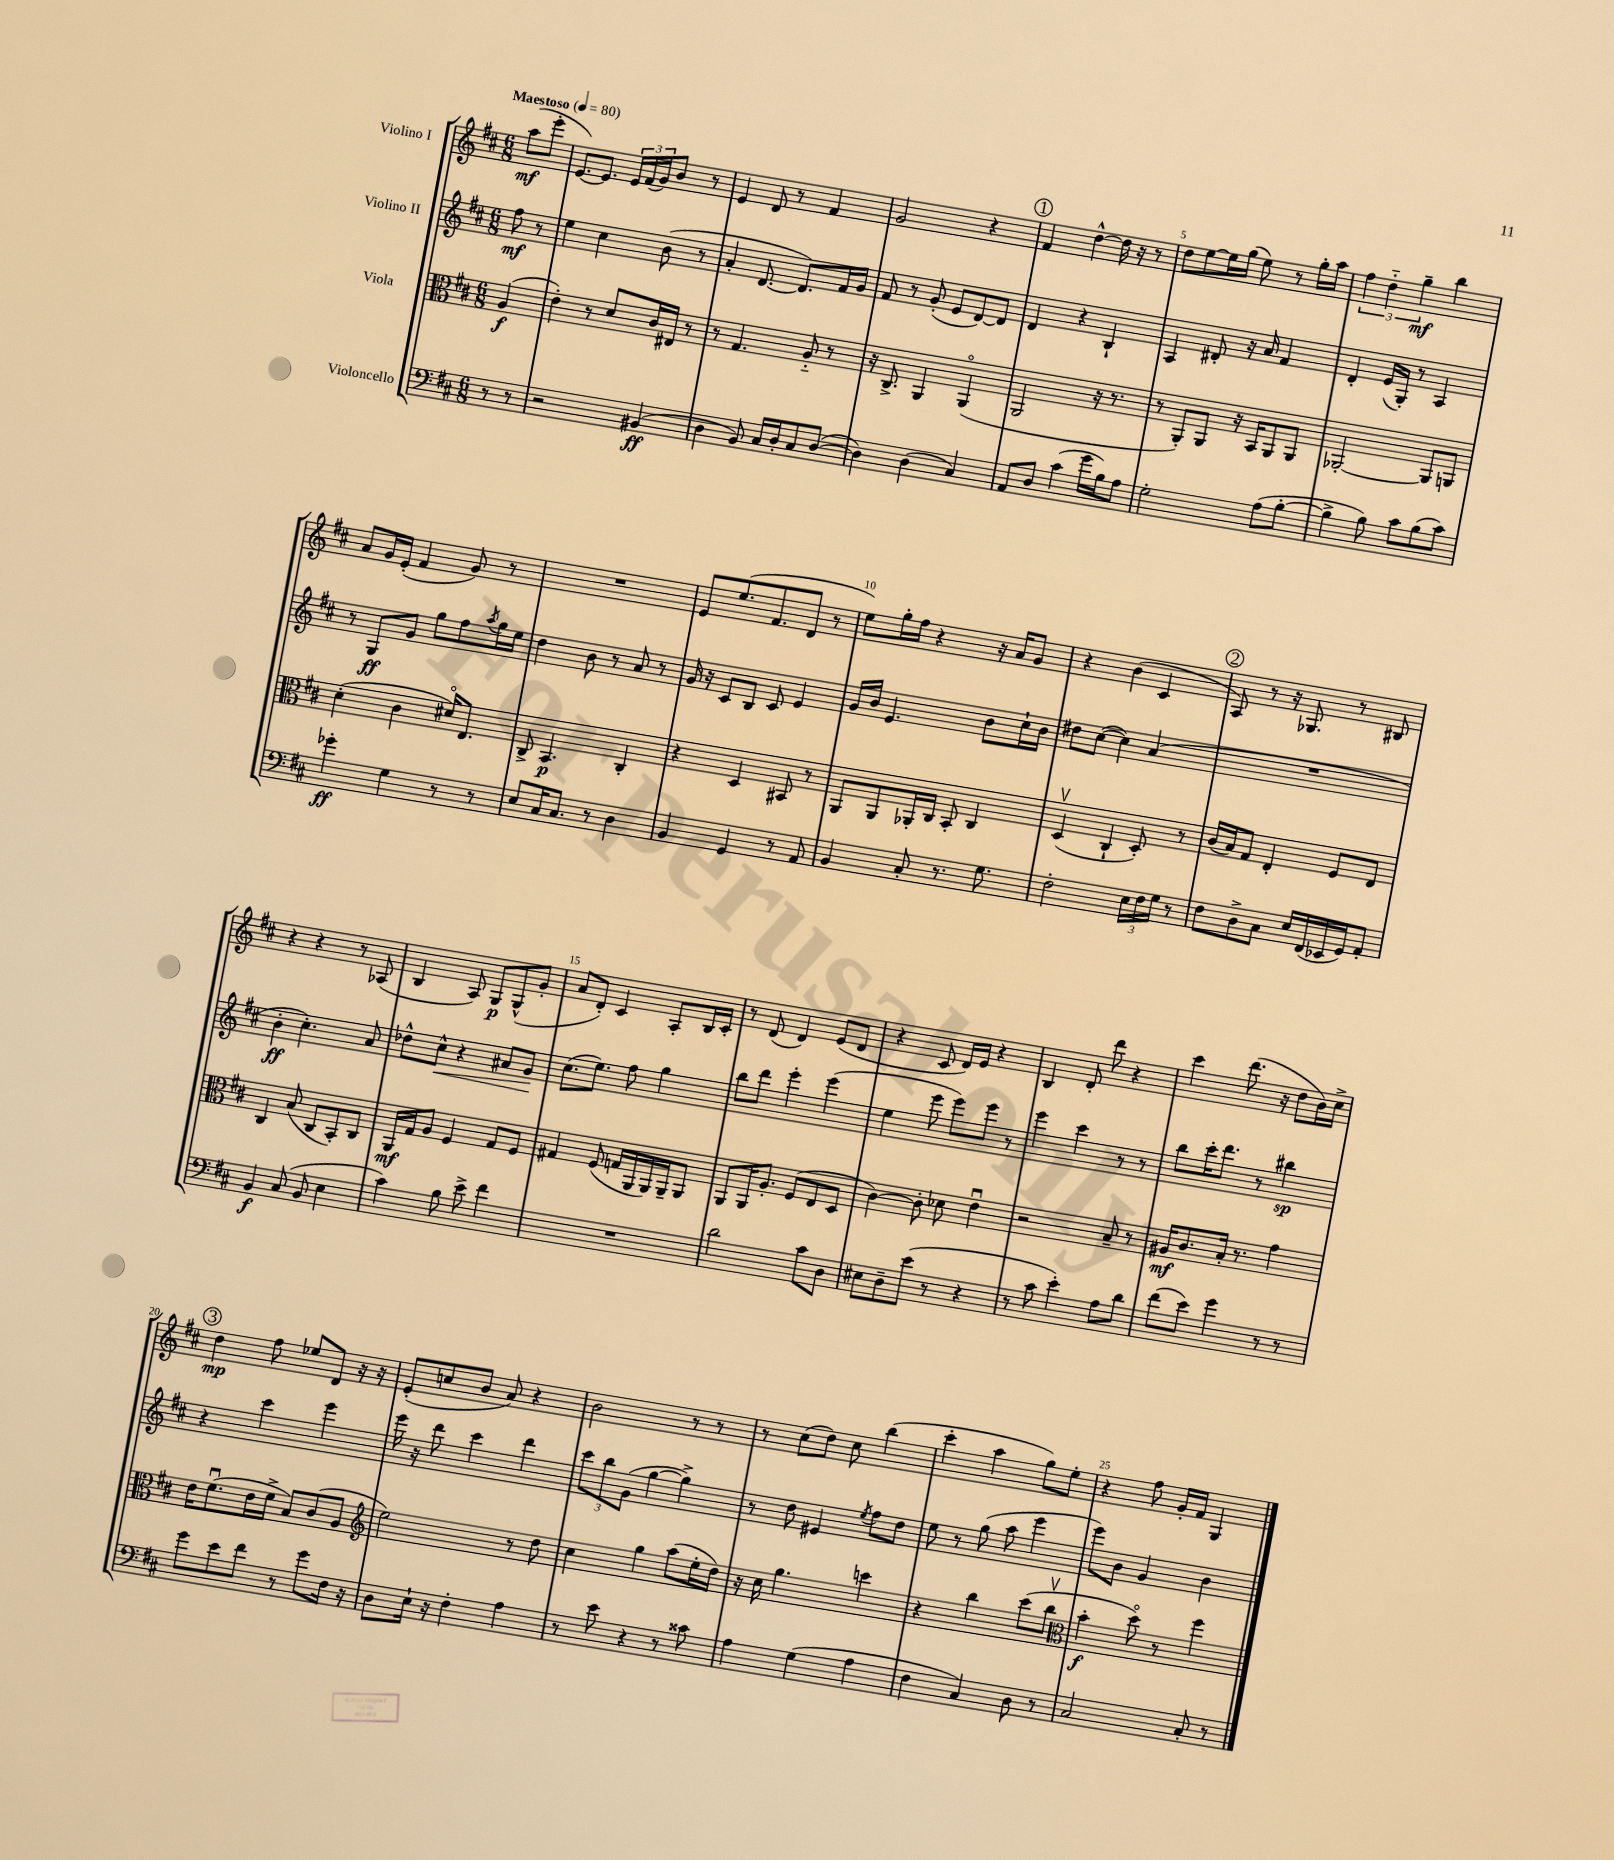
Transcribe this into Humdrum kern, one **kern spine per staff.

**kern	**kern	**kern	**kern
*staff4	*staff3	*staff2	*staff1
*clefF4	*clefC3	*clefG2	*clefG2
*k[f#c#]	*k[f#c#]	*k[f#c#]	*k[f#c#]
*M6/8	*M6/8	*M6/8	*M6/8
*MM80	*MM80	*MM80	*MM80
8r	(4A	8ff#	(8aa
8r	.	8r	8eee'
=	=	=	=
2r	4e')	4ee	[8.e)
.	.	.	8.e]
.	8r	4cc#	.
.	8d	.	24e
.	.	.	(24f#
.	.	.	24g)
(4BB#	16c#	(8b	8b
.	16E#	.	.
.	8r	8r	8r
=	=	=	=
4D	8r	4a'	4e
.	4.G	.	.
8BB)	.	[8.d	8d
16C#	.	.	8r
16D'	.	8.d])	.
8C#	8A'~	.	4f#
([8D	8r	16f#	.
.	.	16g	.
=	=	=	=
4D])	16r	8f#	2g
.	8.C#^	.	.
.	.	8r	.
(4D	4AA	(8g'	.
.	.	8e	.
4C#)	(4AAo	[8d)	4r
.	.	8d]	.
=	=	=	=
8AA	2AA	4d	4f#
8D	.	.	.
(4c#	.	4r	[4dd^^
16g	16r	4B`	16dd]
16B)	8.r	.	16r
8A	.	.	8r
=	=	=	=
2G'	8r	4A	8dd
.	8AA')	.	[8ee
.	8AA	8d#'	16ee]
.	.	.	(16gg
.	16r	16r	8ee)
.	16BB	16a	.
(8A	8AA	4f#	8r
[8B'	8AA	.	16gg'
.	.	.	16aa
=	=	=	=
4B^]	[2AA-'	4d'	6ff#
.	.	.	6dd'~
8B)	.	(16e	.
.	.	16G')	.
.	.	.	6gg~
8c#	.	8r	.
(8B	8AA-]	4A	4bb
8c#)	8AA	.	.
=	=	=	=
4g-'	(4d'	8r	8a
.	.	8G	16g
.	.	.	(16e'
4G	4c#	8g	4f#
.	.	8gg	.
8r	16d#o)	8ff#	8g)
.	8.E	.	.
.	.	8qaa	.
8r	.	16gg	8r
.	.	16ee	.
=	=	=	=
8E	8C#^	4dd	2.r
16C#	4.BB	.	.
8.C#	.	.	.
.	.	8b	.
8r	.	8r	.
4D	4C#'	8a	.
.	.	8r	.
=	=	=	=
4BB	4r	16g	8e
.	.	16r	.
.	.	8c#	(8.ee
4GG	4D	8B	.
.	.	.	8.f#
.	.	8c#	.
8r	8BB#	4e	8d
8AA	8r	.	8r
=	=	=	=
4BB	8AA	16g	8ee)
.	.	16b	.
.	8AA	4.e	16gg'
.	.	.	16ff#
8C#'	16AA-'	.	4r
.	16C#	.	.
8.r	8BB'	.	.
.	4C#	8b	16r
8.G	.	.	16a
.	.	16cc#`	8g
.	.	16b	.
=	=	=	=
2F#'	(4Dv	8dd#	4r
.	.	([8cc#	.
.	4C#`	4cc#])	(4b
24E	8D')	(4a	4c#
24F#	.	.	.
24G	.	.	.
8r	8r	.	.
=	=	=	=
8F#	(16c#	2.r	8A)
.	16B)	.	.
8D^	8G	.	8r
8C#	4E'	.	16r
.	.	.	8.G-
16E	.	.	.
(16FF#	.	.	.
16EE-	8F#	.	8r
16GG)	.	.	.
8AA'	8E	.	8B#
=	=	=	=
4BB	4C#	4b'	4r
(8C#	(8B	4.cc#')	4r
8BB	8C#	.	.
4E	8BB')	.	8r
.	8C#	8a	(8A-
=	=	=	=
4c#)	16AA	8dd-^^	4B
.	16G	.	.
.	8A	8cc#^^	.
8B	4F#	4r	8A)
8e^	.	.	8G
4f#	8G	8a#	(8G^^
.	8F#	8g	8g'
=	=	=	=
2.r	4G#	(8.cc#	8a
.	.	.	8d')
.	.	8.ee)	.
.	(8F#	.	4c#
.	16G	8ff#	.
.	16AA	.	.
.	16AA)	4gg	8A'
.	16AA~	.	.
.	8AA	.	16B
.	.	.	16c#'
=	=	=	=
2d	8AA	8bb	8r
.	16AA	8ddd	(8d
.	8.A'	.	.
.	.	4eee'	4d)
.	(8F#	.	.
8c#	8E	(4eee	(8e
8D	8D	.	8d
=	=	=	=
8E#	[4c#)	4ee	4r
8D~	.	.	.
(8e	8c#']	8eee	8c#
8r	8d-	8eee)	16d)
.	.	.	16e
4r	4eu	8eee	4r
.	.	8r	.
=	=	=	=
8r	2r	4eee	4B
8c#	.	.	.
4e')	.	4ccc#	8d'
.	.	.	8ddd
8A	8B~	8r	4r
8d	8r	8r	.
=	=	=	=
(8f#	16A#	8bb	4ccc#
.	8.c#	.	.
8e)	.	16ccc#'	.
.	.	8.ddd	.
4g	16B'	.	(8.ddd
.	8.r	.	.
.	.	8r	.
.	.	.	16r
8r	4g	4bb#	8dd
8r	.	.	16b)
.	.	.	16cc#^
=	=	=	=
8g	16e	4r	4dd
.	(8.f#u	.	.
8e	.	.	.
8f#	16e	4ccc#	8ff#
.	16f#^	.	.
8r	8B)	.	8ee-
8g	(8c#	4eee	8d
16F#	8A	.	16r
16r	.	.	16r
=	=	=	=
*	*clefG2	*	*
8D	2ee)	16eee	(8e'
.	.	16r	.
16E`	.	8ddd	8cc
16r	.	.	.
4F#'	.	4ccc#	8b
.	.	.	8a)
4A	8r	4ddd	4r
.	8dd	.	.
=	=	=	=
8r	4cc#	12ccc#	2b
.	.	12bb	.
8e	.	.	.
.	.	(12g	.
4r	4gg	[4gg	.
8r	(8aa	4gg^])	8r
8c##	16ee'	.	8r
.	16dd)	.	.
=	=	=	=
4A	16r	8r	8r
.	16cc#	.	.
.	4.gg	8dd	(8cc#
(4G	.	4e#	8dd)
.	.	.	8cc#
.	.	8qee	.
4A	4ccc	8ff#	(4bb
.	.	8dd	.
=	=	=	=
4F#	4r	8ee	4ccc#'
.	.	8r	.
4C#)	4bb	(8gg	4aa
.	.	8aa	.
8D	(8ccc#	4eee	8gg)
8r	8bbv	.	8ee'
=	=	=	=
*	*clefC3	*	*
2C#	4b'	8eee)	4r
.	.	8b	.
.	8ddo)	4g	8ff#
.	8r	.	16g'
.	.	.	16f#
8C#'	4ff#	4b	4G
8r	.	.	.
==	==	==	==
*-	*-	*-	*-
